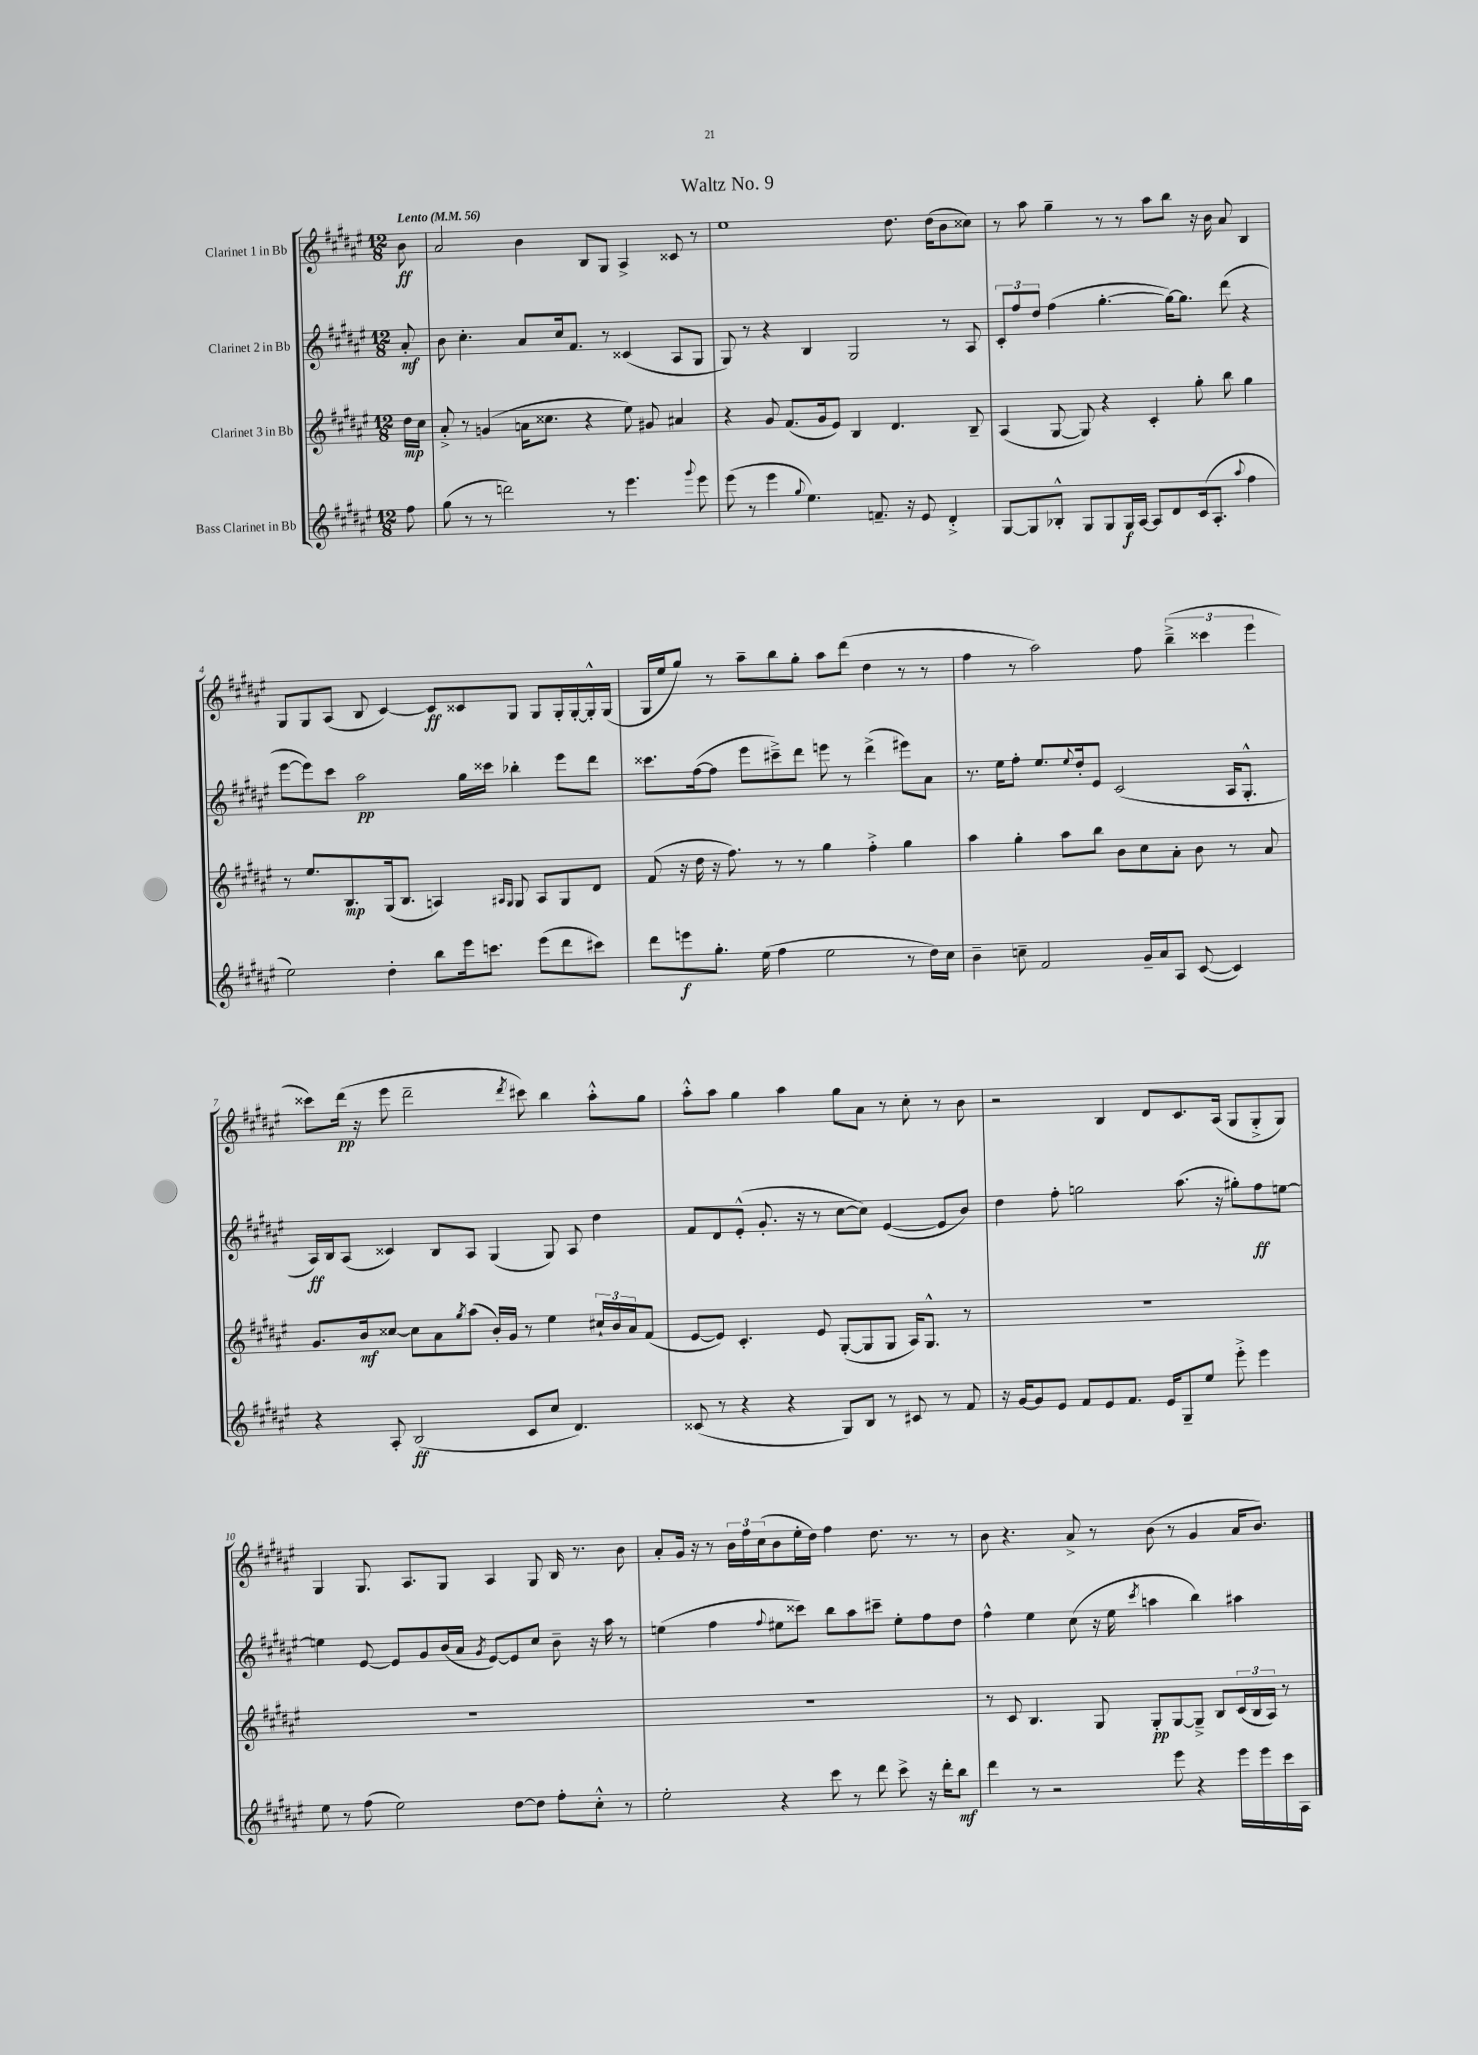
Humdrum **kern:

**kern	**dynam	**kern	**dynam	**kern	**dynam	**kern	**dynam
*part4	*part4	*part3	*part3	*part2	*part2	*part1	*part1
*staff4	*staff4	*staff3	*staff3	*staff2	*staff2	*staff1	*staff1
*I"Bass Clarinet in Bb	*	*I"Clarinet 3 in Bb	*	*I"Clarinet 2 in Bb	*	*I"Clarinet 1 in Bb	*
*clefG2	*	*clefG2	*	*clefG2	*	*clefG2	*
*k[f#c#g#d#a#e#]	*	*k[f#c#g#d#a#e#]	*	*k[f#c#g#d#a#e#]	*	*k[f#c#g#d#a#e#]	*
*M12/8	*	*M12/8	*	*M12/8	*	*M12/8	*
*MM56	*	*MM56	*	*MM56	*	*MM56	*
=	=	=	=	=	=	=	=
!	!	!	!	!	!	!LO:TX:a:B:t=Lento	!
8ff#\	.	16dd#\LL	mp	8a#'/	mf	8b\	ff
.	.	16cc#\JJ	.	.	.	.	.
=1	=1	=1	=1	=1	=1	=1	=1
(8gg#\	.	8a#'^/	.	8b\	.	2a#/	.
8r	.	8r	.	4.cc#'\	.	.	.
8r	.	(4gn/	.	.	.	.	.
2dddn\)	.	.	.	.	.	.	.
.	.	16an\KL	.	8a#/L	.	4b\	.
.	.	8.cc##X\J	.	.	.	.	.
.	.	.	.	16cc#/k	.	.	.
.	.	.	.	8.f#/J	.	.	.
.	.	4r	.	.	.	8B/L	.
8r	.	.	.	8r	.	8G#/J	.
4.eee#\	.	8ee#\)	.	(4c##X/	.	4A#^/	.
.	.	8g#X/	.	.	.	.	.
.	.	4a#X/	.	8A#/L	.	8c##X/	.
8qqggg#/	.	.	.	.	.	.	.
8eee#\	.	.	.	8G#/J	.	8r	.
=2	=2	=2	=2	=2	=2	=2	=2
(8eee#\	.	4r	.	8G#/)	.	1ee#	.
8r	.	.	.	8r	.	.	.
4eee#\	.	8g#/	.	4r	.	.	.
.	.	(8.f#/L	.	.	.	.	.
8qqgg#/	.	.	.	.	.	.	.
4.ee#\)	.	.	.	4B/	.	.	.
.	.	16g#/k	.	.	.	.	.
.	.	8e#/J)	.	.	.	.	.
.	.	4B/	.	2G#/	.	.	.
8.fn~/	.	.	.	.	.	.	.
.	.	4.d#/	.	.	.	8.dd#\	.
16r	.	.	.	.	.	.	.
8e#/	.	.	.	.	.	.	.
.	.	.	.	.	.	(16dd#\KL	.
4d#'^/	.	.	.	8r	.	8b\	.
.	.	8B~/	.	8A#/	.	8cc##X\J)	.
=3	=3	=3	=3	=3	=3	=3	=3
[8G#/L	.	(4A#/	.	12c#'/L	.	8r	.
.	.	.	.	12ff#/	.	.	.
8G#/]	.	.	.	.	.	8aa#\	.
.	.	.	.	12dd#/J	.	.	.
8B-X'^^/J	.	[8G#/	.	(4ff#\	.	4gg#~\	.
8G#/L	.	8G#/])	.	.	.	.	.
8G#/	.	4r	.	[4.gg#'\	.	8r	.
16G#/L	f	.	.	.	.	8r	.
[16A#/JJ	.	.	.	.	.	.	.
8A#/L]	.	4c#'/	.	.	.	8aa#\L	.
8d#/	.	.	.	16gg#\KL_)	.	8bb\J	.
.	.	.	.	8.gg#\J]	.	.	.
(16c#/k	.	8gg#'\	.	.	.	16r	.
8.A#'/J	.	.	.	.	.	16b\	.
.	.	8bb\	.	(8ddd#\	.	8a#/	.
8qqaa#/	.	.	.	.	.	.	.
4ff#\	.	4gg#\	.	4r	.	4B/	.
!!LO:LB:g=z
=4	=4	=4	=4	=4	=4	=4	=4
2ee#\)	.	8r	.	[8eee#\L	.	8G#/L	.
.	.	8.ee#/L	.	8eee#\])	.	8G#/	.
.	.	.	.	8ccc#\J	.	(8A#/J	.
.	.	8.B/	mp	.	.	.	.
.	.	.	.	2aa#\	pp	8B/	.
4dd#'\	.	(16G#/k	.	.	.	[4c#/)	.
.	.	8.B/J	.	.	.	.	.
8bb\L	.	4An/)	.	.	.	8c#/L]	ff
16eee#\k	.	.	.	16gg#\LL	.	8c##X/	.
8.cccn\J	.	.	.	16ccc##X\JJ	.	.	.
.	.	16qqA#X/LL	.	.	.	.	.
.	.	16qqG#/JJ	.	.	.	.	.
.	.	8G#/	.	4bb-X'\	.	8G#/J	.
(8eee#\L	.	8A#/L	.	.	.	8G#/L	.
8ddd#\	.	8G#/	.	8eee#\L	.	16G#'/L	.
.	.	.	.	.	.	[16G#'/	.
8ccc#X\J)	.	8d#/J	.	8ddd#\J	.	16G#'^^/]	.
.	.	.	.	.	.	(16G#/JJ	.
=5	=5	=5	=5	=5	=5	=5	=5
8ddd#\L	.	(8f#/	.	8.ccc##X\L	.	16G#/LL	.
.	.	.	.	.	.	16ee#/J	.
8eeen\	f	16r	.	.	.	8gg#/J)	.
.	.	16dd#\	.	([16ff#\k	.	.	.
8.gg#'\J	.	16r	.	8ff#\J]	.	8r	.
.	.	8.ff#\)	.	.	.	.	.
.	.	.	.	8eee#\L	.	8aa#~\L	.
(16ee#\	.	.	.	.	.	.	.
4ff#\	.	8r	.	8ccc#X~^\)	.	8bb\	.
.	.	8r	.	8ddd#\J	.	8gg#'\J	.
2ee#\	.	4gg#\	.	8eeen\	.	8aa#\L	.
.	.	.	.	8r	.	(8ddd#\J	.
.	.	4ff#'^\	.	(4ddd#^\	.	4dd#\	.
8r	.	4gg#\	.	8eee#X\L)	.	8r	.
16dd#\LL)	.	.	.	8a#\J	.	8r	.
16cc#\JJ	.	.	.	.	.	.	.
=6	=6	=6	=6	=6	=6	=6	=6
4b~\	.	4aa#\	.	8.r	.	4ff#\	.
.	.	.	.	16ee#\KL	.	.	.
8ccn~\	.	4gg#'\	.	8ff#'\J	.	8r	.
2f#/	.	.	.	8.ee#/L	.	2aa#\)	.
.	.	8aa#\L	.	.	.	.	.
.	.	.	.	8qqee#/	.	.	.
.	.	.	.	16dd#'/k	.	.	.
.	.	8bb\J	.	8e#/J	.	.	.
.	.	8b\L	.	(2c#/	.	.	.
16g#~/LL	.	8cc#\	.	.	.	8ff#\	.
16a#/J	.	.	.	.	.	.	.
8A#/J	.	8a#'\J	.	.	.	(6bb~^\	.
([8c#/	.	8b\	.	.	.	.	.
.	.	.	.	.	.	6ccc##X\	.
4c#/])	.	8r	.	16A#/KL	.	.	.
.	.	.	.	8.G#'^^/J	.	.	.
.	.	.	.	.	.	6eee#\	.
.	.	8a#/	.	.	.	.	.
!!LO:LB:g=z
=7	=7	=7	=7	=7	=7	=7	=7
4r	.	8.g#/L	.	16A#/LL)	ff	8ccc##X\L)	.
.	.	.	.	16B/J	.	.	.
.	.	.	.	(8A#/J	.	(16ddd#\Jk	pp
.	.	16b/k	mf	.	.	16r	.
8A#'/	.	[8cc##X/J	.	4c##X/)	.	8eee#\	.
(2B/	ff	8cc##\L]	.	.	.	2ddd#~\	.
.	.	8a#\	.	8B/L	.	.	.
.	.	8qgg#/	.	.	.	.	.
.	.	(8aa#\J	.	8A#/J	.	.	.
.	.	16b'/LL)	.	(4G#/	.	.	.
.	.	16g#/JJ	.	.	.	.	.
.	.	.	.	.	.	8qddd#/	.
8c#/L	.	8r	.	.	.	8ccc#X\)	.
8cc#/J	.	4ee#\	.	8G#/)	.	4bb\	.
4.d#/)	.	.	.	8A#/	.	.	.
.	.	24cc#X`/LL	.	4dd#\	.	8aa#'^^\L	.
.	.	24b/	.	.	.	.	.
.	.	24a#/J	.	.	.	.	.
.	.	(8f#/J	.	.	.	8gg#\J	.
=8	=8	=8	=8	=8	=8	=8	=8
(8c##X/	.	[8e#/L	.	8f#/L	.	8aa#'^^\L	.
8r	.	8e#/J])	.	8d#/	.	8aa#\J	.
4r	.	4.c#'/	.	(8e#'^^/J	.	4gg#\	.
.	.	.	.	8.g#'/	.	.	.
4r	.	.	.	.	.	4aa#\	.
.	.	.	.	16r	.	.	.
.	.	8e#/	.	8r	.	.	.
8G#/L)	.	([8G#'/L	.	[8cc#\L	.	8gg#\L	.
8B/J	.	8G#/]	.	8cc#\J])	.	8a#\J	.
8r	.	8G#/J	.	([4e#/	.	8r	.
8c#X/	.	16A#/KL)	.	.	.	8cc#'\	.
.	.	8.G#^^/J	.	.	.	.	.
8r	.	.	.	8e#/L]	.	8r	.
8f#/	.	8r	.	8b/J)	.	8b\	.
=9	=9	=9	=9	=9	=9	=9	=9
16r	.	1.r	.	4dd#\	.	2r	.
[16g#/KL	.	.	.	.	.	.	.
8g#/]	.	.	.	.	.	.	.
8e#/J	.	.	.	8ff#'\	.	.	.
8f#/L	.	.	.	2ggn\	.	.	.
8e#/	.	.	.	.	.	4B/	.
8.f#/J	.	.	.	.	.	.	.
.	.	.	.	.	.	8d#/L	.
16e#/KL	.	.	.	.	.	.	.
8G#~/	.	.	.	(8.aa#\	.	8.c#/	.
8ee#/J	.	.	.	.	.	.	.
.	.	.	.	16r	.	(16A#/Jk	.
8eee#'^\	.	.	.	8gg#X'\L)	.	8G#/L	.
4eee#\	.	.	.	8ff#\	ff	8G#'^/	.
.	.	.	.	[8een\J	.	8G#/J)	.
!!LO:LB:g=z
=10	=10	=10	=10	=10	=10	=10	=10
8ee#\	.	1.r	.	4een\]	.	4G#/	.
8r	.	.	.	.	.	.	.
(8ff#\	.	.	.	[8e#/	.	8.G#/	.
2ee#\)	.	.	.	8e#/L]	.	.	.
.	.	.	.	.	.	8.A#/L	.
.	.	.	.	8g#/	.	.	.
.	.	.	.	(16b/L	.	8G#/J	.
.	.	.	.	16a#/JJ	.	.	.
.	.	.	.	8qg#/	.	.	.
.	.	.	.	[8e#/L)	.	4A#/	.
[8dd#\L	.	.	.	8e#/]	.	.	.
8dd#\J]	.	.	.	8cc#/J	.	8G#/	.
8ff#'\L	.	.	.	8b~\	.	16B/	.
.	.	.	.	.	.	8.r	.
8cc#'^^\J	.	.	.	16r	.	.	.
.	.	.	.	16aa#\	.	.	.
8r	.	.	.	8r	.	8b\	.
=11	=11	=11	=11	=11	=11	=11	=11
2ee#'\	.	1.r	.	(4een\	.	8a#'/L	.
.	.	.	.	.	.	16g#/Jk	.
.	.	.	.	.	.	16r	.
.	.	.	.	4ff#\	.	8r	.
.	.	.	.	.	.	24b\LL	.
.	.	.	.	.	.	24ff#\	.
.	.	.	.	.	.	(24cc#\J	.
.	.	.	.	8qqff#/	.	.	.
4r	.	.	.	8ee#X\L	.	8b\	.
.	.	.	.	8ccc##X\J)	.	16ee#'\L	.
.	.	.	.	.	.	16dd#\JJ)	.
8ccc#\	.	.	.	8bb\L	.	4ff#\	.
8r	.	.	.	8aa#\	.	.	.
8ddd#\	.	.	.	8ccc#X~\J	.	8.dd#\	.
8ccc#^\	.	.	.	8ee#'\L	.	.	.
.	.	.	.	.	.	8.r	.
16r	.	.	.	8ff#\	.	.	.
16ddd#'\KL	.	.	.	.	.	.	.
8bb\J	mf	.	.	8dd#\J	.	8r	.
=12	=12	=12	=12	=12	=12	=12	=12
4ddd#\	.	8r	.	4ff#^^\	.	8b\	.
.	.	8c#/	.	.	.	4.r	.
8r	.	4.B/	.	4ee#\	.	.	.
2r	.	.	.	.	.	.	.
.	.	.	.	(8cc#\	.	8a#^/	.
.	.	8G#/	.	16r	.	8r	.
.	.	.	.	16ee#\	.	.	.
.	.	.	.	8qccc#/	.	.	.
.	.	8G#'/L	pp	4aan\	.	(8b\	.
8eee#\	.	[8G#/	.	.	.	8r	.
4r	.	8G#~^/J]	.	4bb\)	.	4g#/	.
.	.	8B/L	.	.	.	.	.
16eee#\LL	.	(24c#/L	.	4aa#X\	.	16a#/KL	.
.	.	24B/	.	.	.	.	.
16eee#\	.	.	.	.	.	8.b/J)	.
.	.	24A#/JJ)	.	.	.	.	.
16ccc#\	.	8r	.	.	.	.	.
16A#\JJ	.	.	.	.	.	.	.
==	==	==	==	==	==	==	==
*-	*-	*-	*-	*-	*-	*-	*-
